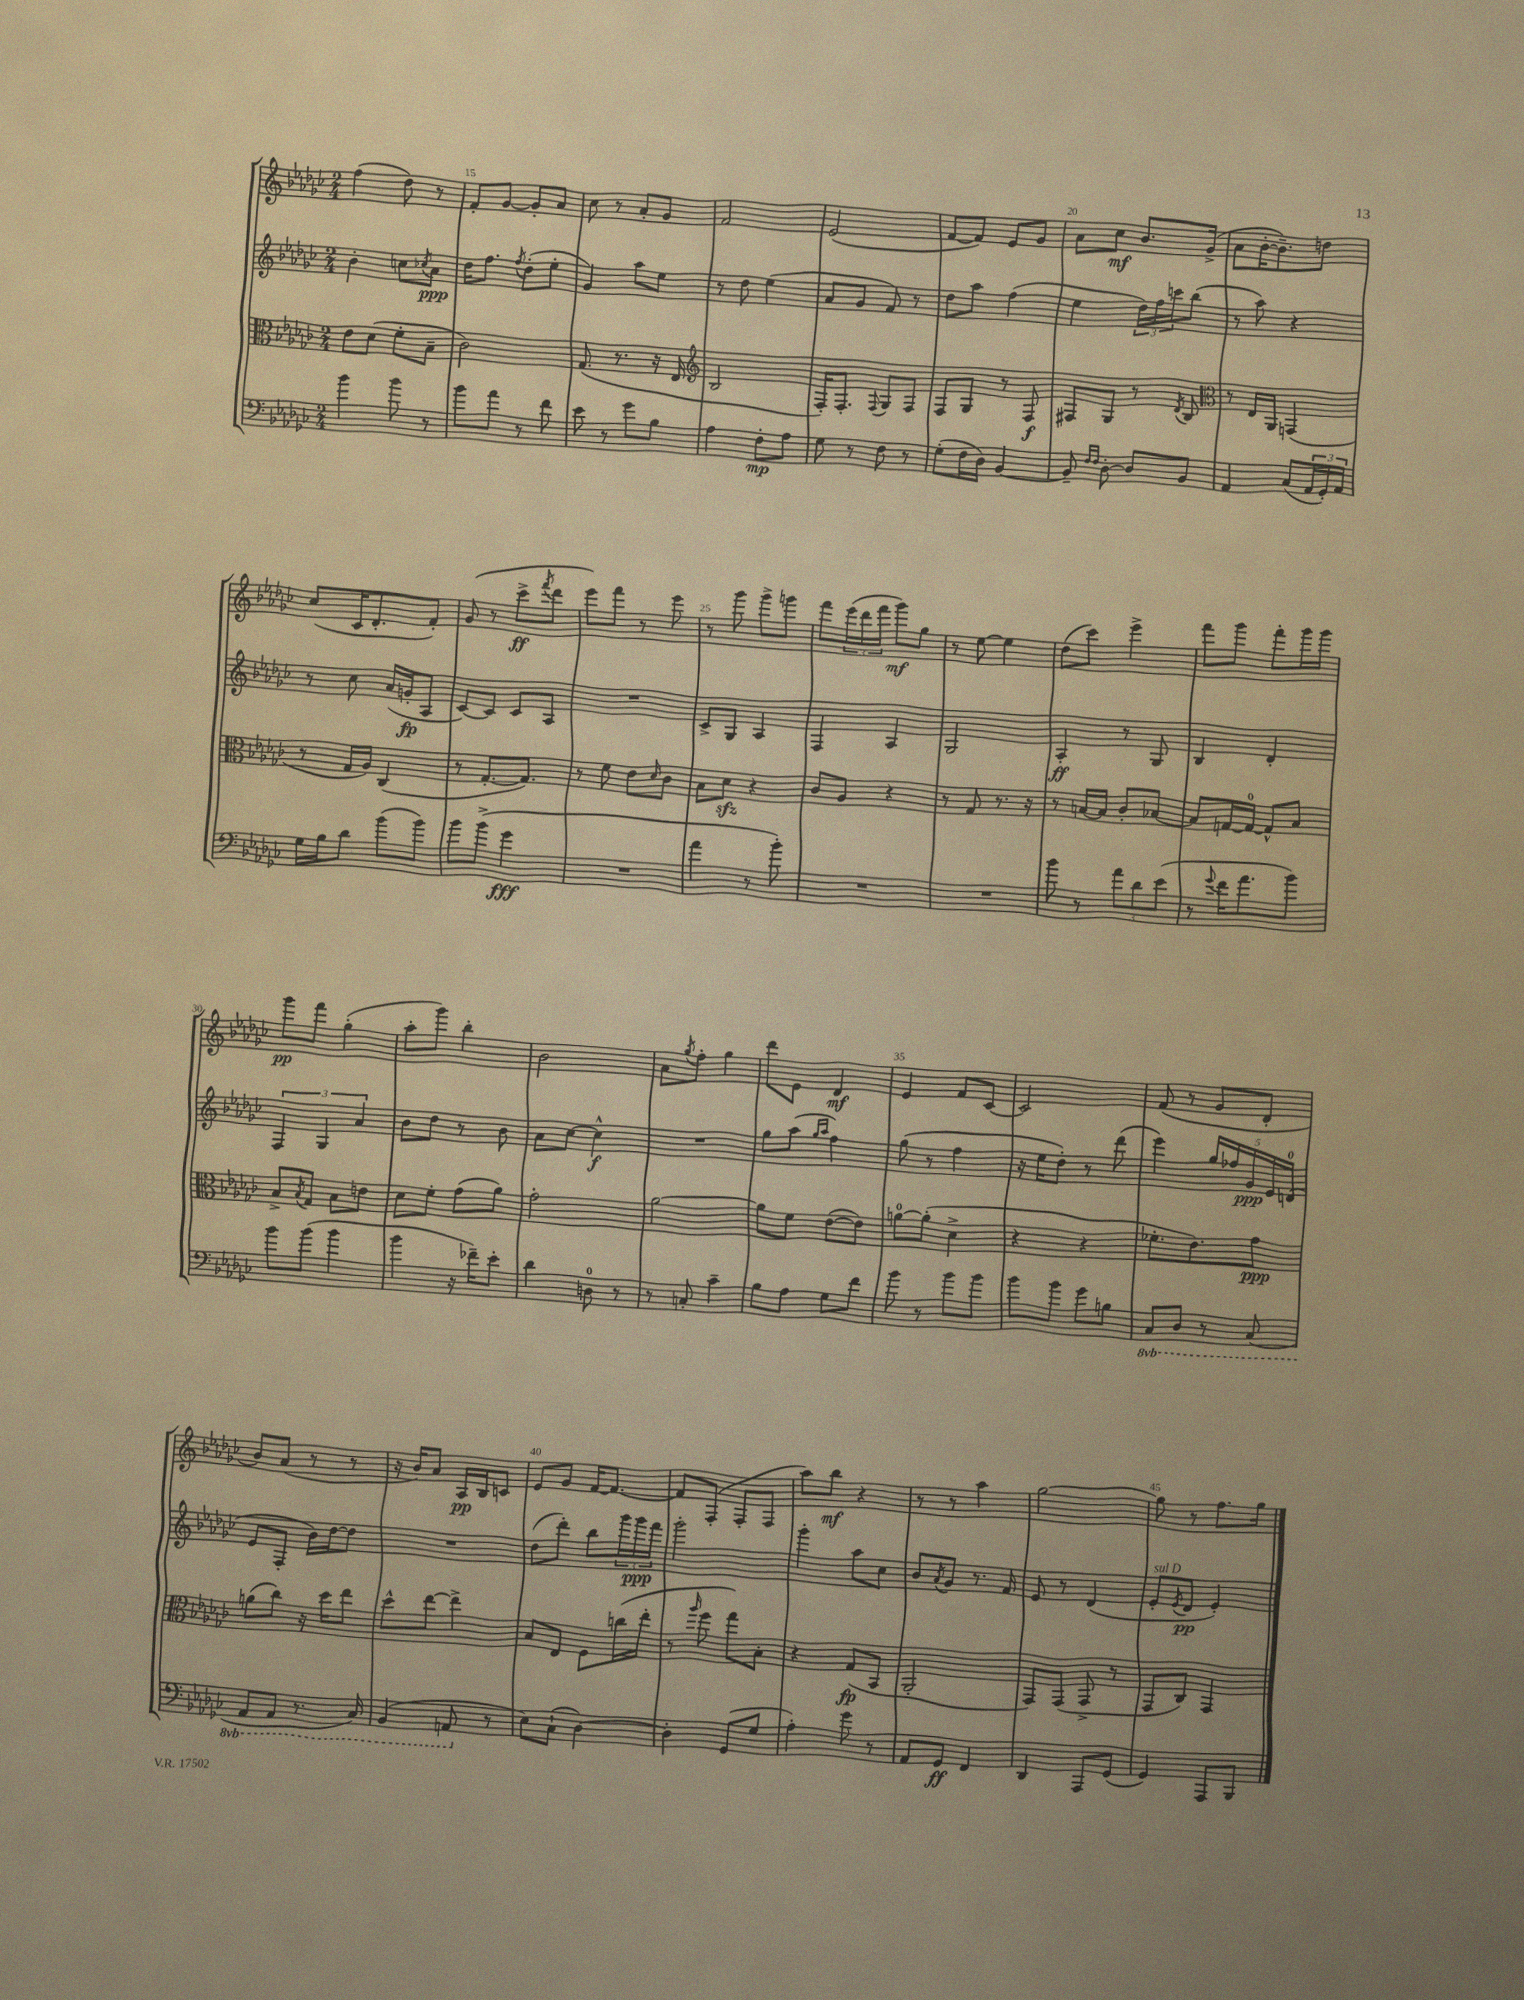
<<
\new StaffGroup <<
\new Staff = "s0" {
    \clef treble \key ges \major \numericTimeSignature \time 2/4
    f''4( des''8) r8 |
    f'8-. ges'8~ ges'8-. aes'8 |
    ces''8 r8 aes'8-. ges'8 |
    f'2 |
    ees'2( |
    f'8~ f'8) ees'8 ges'8 |
    aes'8 ces''8\mf bes'8. ges'16->( |
    aes'8 bes'16~-. bes'8.--) d''8 |
    ces''8( ces'16 des'8.-. f'8-.) |
    ges'8( r8 ces'''8->\ff \acciaccatura { f'''8 } des'''8 |
    ees'''8) f'''8 r8 ees'''8 |
    r8 ges'''8 ges'''8-> g'''8 |
    f'''8 \tuplet 3/2 { ees'''16( des'''16 f'''16 } ges'''8\mf) ges''8 |
    r8 ees''8~ ees''4 |
    des''8( ces'''8) ees'''4-> |
    f'''8 ges'''8 f'''8-. ges'''16 ges'''16 |
    ges'''8\pp f'''8 ges''4-.( |
    aes''8-. ges'''8) bes''4-. |
    bes'2 |
    aes'8 \acciaccatura { ges''8 } f''8-. ges''4 |
    des'''8 ees'8 des'4\mf |
    ees'4 f'8 ces'8~ |
    ces'2 |
    f'8( r8 ges'8 des'8-. |
    bes'8) aes'8( r8 r8 |
    r16 bes'16) aes'8 aes16\pp bes16 c'8 |
    ees'8 ges'8 f'16~ f'8.~ |
    f'8 f8-.( f8-. f8 |
    aes''8) bes''8\mf r4 |
    r8 r8 aes''4 |
    ges''2~ |
    ges''8 r8 f''8. ges''16 \bar "|." |
}
\new Staff = "s1" {
    \clef treble \key ges \major \numericTimeSignature \time 2/4
    bes'4-. c''8 \acciaccatura { ces''8 } aes'8\ppp |
    des''16 f''8. \acciaccatura { f''8 } des''8-.( ees''8-. |
    ges'4) aes''8 ees''8 |
    r8 des''8 ees''4( |
    aes'8 ges'8 f'8) r8 |
    des''8 aes''8 f''4( |
    ees''4 \tuplet 3/2 { des''16) f''16 c'''16 } bes''8( |
    r8 aes''8) r4 |
    r8 ces''8 aes'16( g'16-.\fp aes8 |
    ces'8~) ces'8 ces'8 aes8 |
    R2 |
    ces'8-> ges8 aes4 |
    f4 aes4 |
    ges2 |
    aes4-.\ff r8 ges8 |
    bes4 des'4-. |
    \tuplet 3/2 { f4 ges4 aes'4 } |
    bes'8 des''8 r8 bes'8 |
    aes'8 ces''8~ ces''4-^\f |
    R2 |
    ges''8 aes''8( \grace { ges''16 aes''16 } f''4) |
    ges''8( r8 f''4 |
    r16 ees''16 des''8-.) r8 des'''8( |
    ees'''4) \tuplet 5/4 { ges''16 fes''16 ges'16\ppp ees'16 d'16-0( } |
    ees'8 f8-. bes'16) des''16~ des''8 |
    R2 |
    des''8( des'''8-.) bes''8 \tuplet 3/2 { ges'''16 ges'''16\ppp f'''16 } |
    ges'''2-. |
    ges'''4-. aes''8 ces''8 |
    bes'8 \acciaccatura { aes'8 } ges'8 r8. f'16 |
    ees'8 r8 des'4( |
    ees'8-.^\markup { \italic "sul D" } \acciaccatura { ees'8 } des'8\pp ees'4-.) \bar "|." |
}
\new Staff = "s2" {
    \clef alto \key ges \major \numericTimeSignature \time 2/4
    ees'8 des'8( f'8-. bes8-- |
    ces'2) |
    ges8.( r8. r16 ees16 |
    \clef treble bes2 |
    f16-.) f8.-. \appoggiatura { f8 } ges8 f8 |
    f8 ges8 r8 f8\f |
    fis8 ges8 r8 \acciaccatura { des'8 } bes8 |
    \clef alto r8 ees16 aes,16 g,4( |
    r8 ges16 aes16) ces4( |
    r8 ges8.~-. ges8.) |
    r8 f'8 ees'8 \grace { des'16 } ces'8 |
    bes8 des'8\sfz r4 |
    ces'8 aes8 r4 |
    r8 ges8 r8. r16 |
    r8 b16~ b16 ces'8-. bes8~ |
    bes8 g16~ g16-0~ g8-^ bes8 |
    bes8-> \acciaccatura { bes8 } ges8 bes8 e'8 |
    des'8 f'8-. ges'8( aes'8) |
    ges'2-. |
    aes'2~ |
    aes'8 f'8 ees'8~( ees'8) |
    a'8-0~ a'8-.( des'4-> |
    r4 r4 |
    fes'8.-. ees'8.) ges'8\ppp |
    a'8( ces''8) r16 des''16 ees''8 |
    des''8-^ ees''8~ ees''4-> |
    bes8 ees8 f8 c''16( ees''16-. |
    r8 \grace { aes''16 } f''8 ges''8) bes8-. |
    r4 ges8\fp( bes,8 |
    aes,2-. |
    ges,8) ges,8( ges,8-> r8 |
    ges,8 ces8) ges,4 \bar "|." |
}
\new Staff = "s3" {
    \clef bass \key ges \major \numericTimeSignature \time 2/4 \set Staff.ottavationMarkups = #ottavation-simple-ordinals
    bes'4 bes'8 r8 |
    bes'8 aes'8 r8 f'8 |
    ees'8 r8 ges'8 bes8 |
    aes4 f8-.\mp aes8 |
    ges8 r8 f8 r8 |
    ges8-.( f16 des16) bes,4~ |
    bes,8-- \grace { f16 f16 } des8~-. des8 bes,8 |
    aes,4 ces8( \tuplet 3/2 { aes,16 ges,16-.) aes,16 } |
    ges16 bes16 des'8 bes'8( bes'8) |
    bes'8 bes'8->( ges'4\fff |
    R2 |
    aes'4 r8 bes'8-.) |
    R2 |
    R2 |
    bes'8 r8 \tuplet 3/2 { aes'8 des'8 ees'8( } |
    r8 \appoggiatura { ges'8 } f'16 aes'8. bes'8) |
    bes'8 bes'8( bes'4 |
    bes'4 r16 fes'16--) ees'8-. |
    des'4 d8-0 r8 |
    r8 c8-. ces'4-- |
    bes8 aes8 ges8 f'8 |
    bes'8 r8 bes'8 bes'8 |
    bes'8 bes'8 ges'8 b8 |
    \ottava #-1 ces,8 des,8 r8 ces,8( |
    aes,,8 aes,,8 r8. ces,16) |
    bes,,4( a,,8 \ottava #0 r8 |
    ees8) ces8-!( des4~) |
    des4-. ges,8( ges8 |
    aes4-.) ges'8 r8 |
    aes,8 ges,8\ff f,4 |
    des,4 aes,,8 ges,8( |
    ges,4) aes,,8 bes,,8 \bar "|." |
}
>>
>>
\layout { \context { \Score currentBarNumber = #14 \override BarNumber.break-visibility = ##(#f #t #t) barNumberVisibility = #(every-nth-bar-number-visible 5) } }
